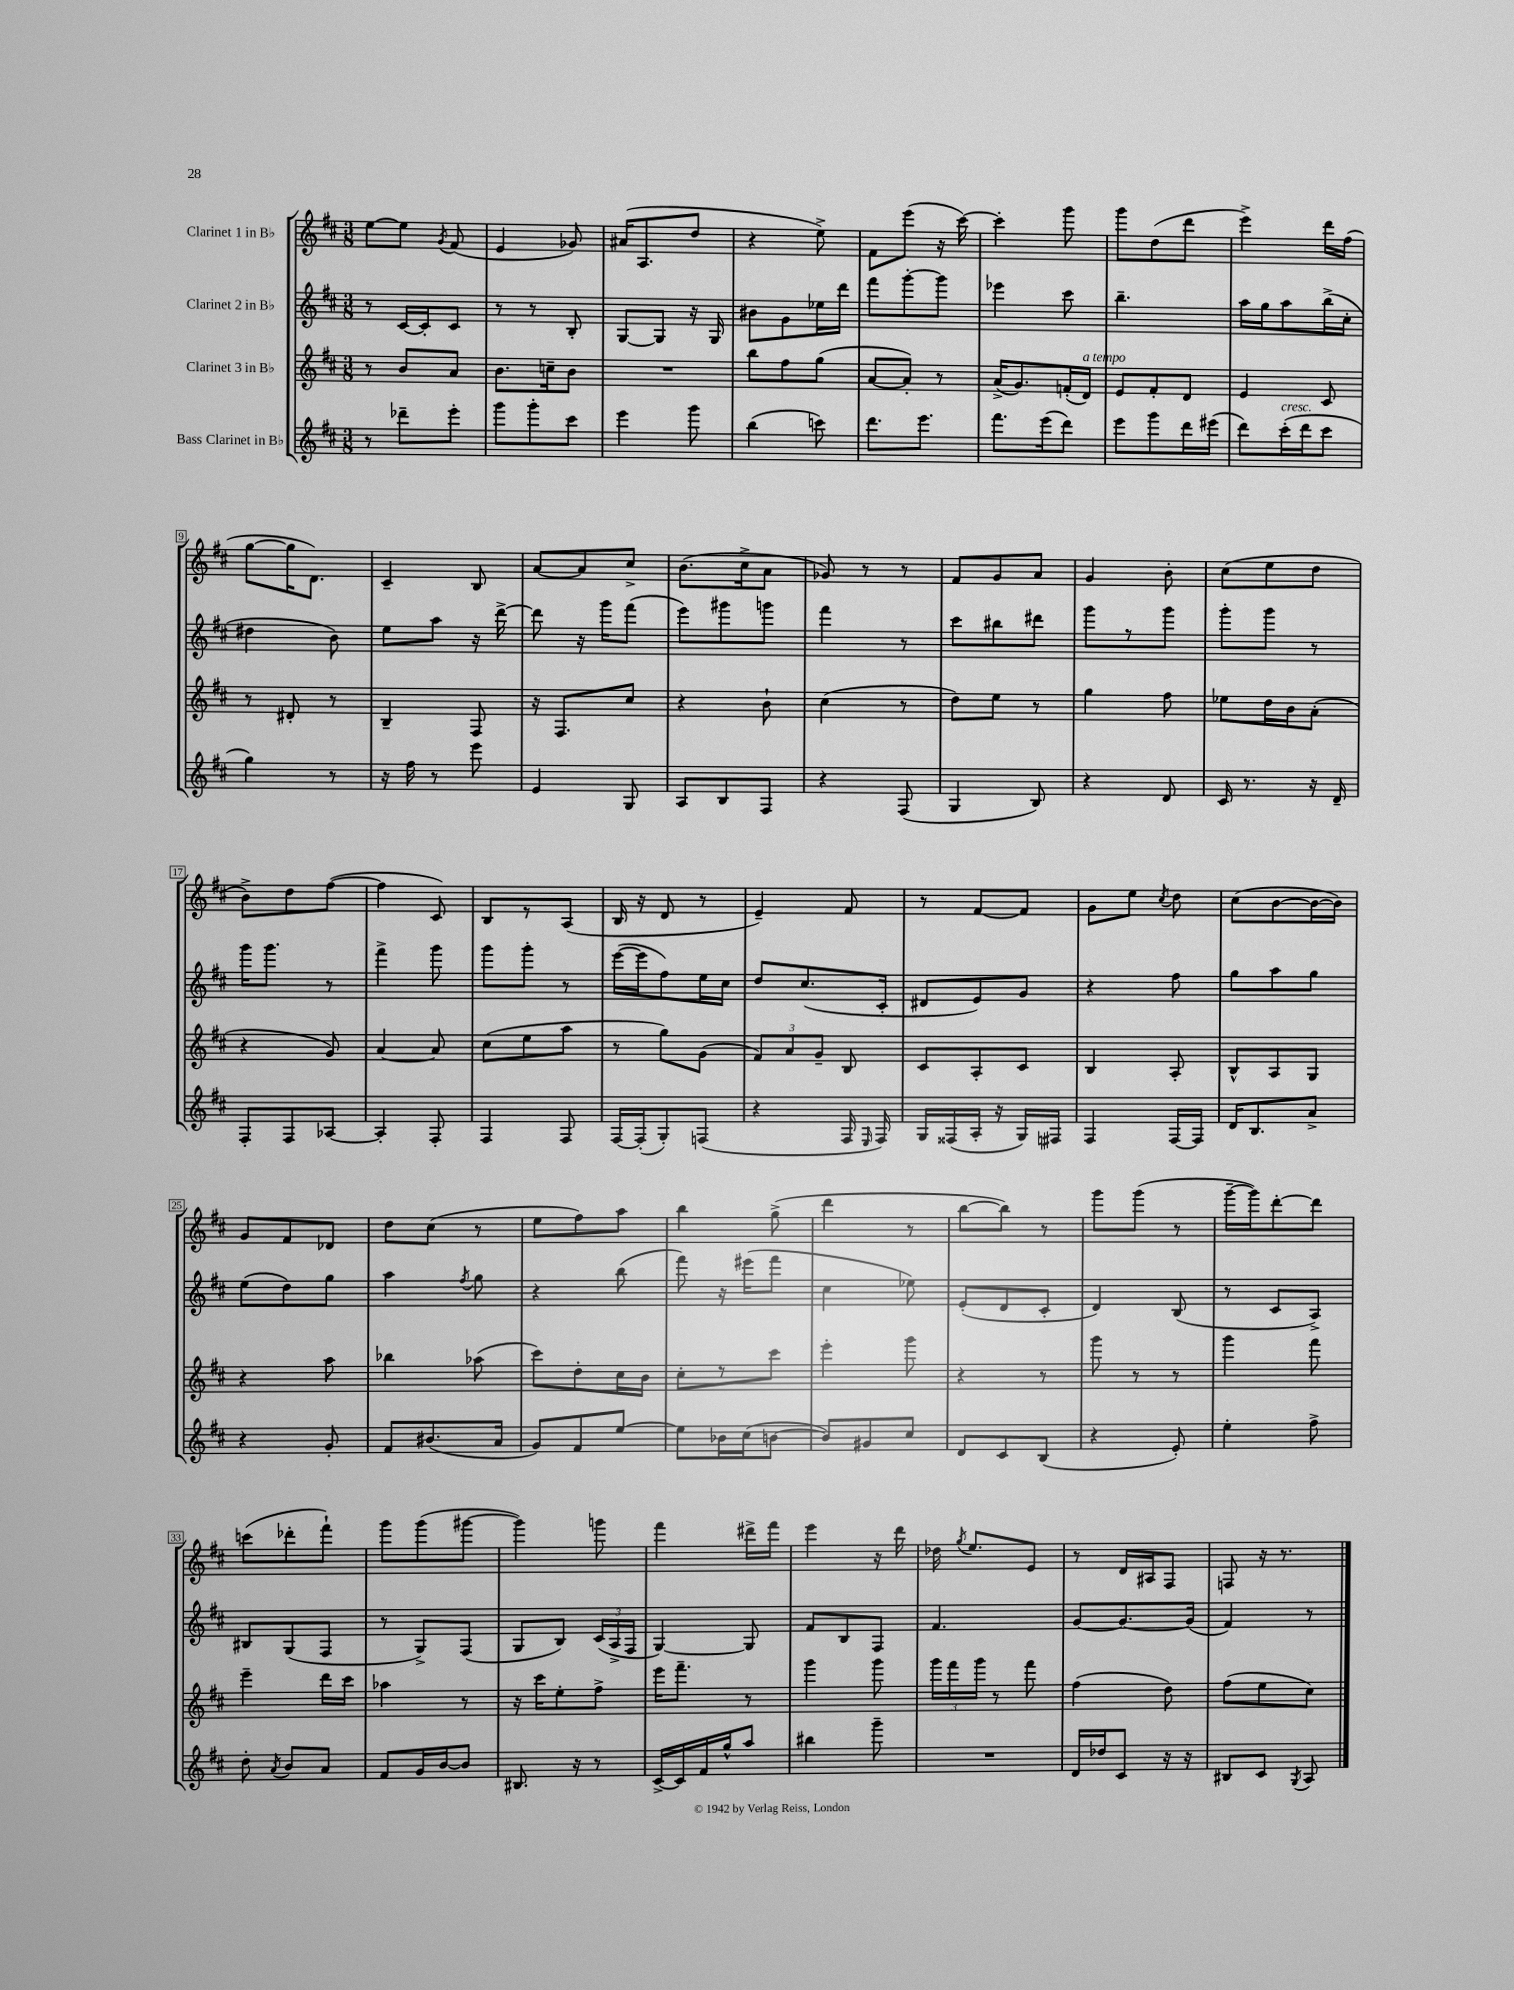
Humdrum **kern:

**kern	**kern	**kern	**kern
*part4	*part3	*part2	*part1
*staff4	*staff3	*staff2	*staff1
*I"Bass Clarinet in B♭	*I"Clarinet 3 in B♭	*I"Clarinet 2 in B♭	*I"Clarinet 1 in B♭
*clefG2	*clefG2	*clefG2	*clefG2
*k[f#c#]	*k[f#c#]	*k[f#c#]	*k[f#c#]
*M3/8	*M3/8	*M3/8	*M3/8
=1	=1	=1	=1
8r	8r	8r	[8ee\L
8ddd-X~\L	8b/L	[16c#/LL	8ee\J]
.	.	16c#'/J]	.
.	.	.	8qg/
8eee'\J	8a/J	8c#/J	(8f#/
=2	=2	=2	=2
8ggg\L	8.b\L	8r	4e/
8ggg'\	.	8r	.
.	16ccn~\k	.	.
8ccc#\J	8b\J	8B'/	8g-X/)
=3	=3	=3	=3
4eee\	4.r	[8G/L	(16a#X/KL
.	.	.	8.A/
.	.	8G/J]	.
8ggg\	.	16r	8dd/J
.	.	16G/	.
=4	=4	=4	=4
(4bb\	8bb\L	8b#X\L	4r
.	8ff#\	8g\	.
8cccn\)	(8gg\J	16ee-X\L	8ee^\)
.	.	16ddd\JJ	.
=5	=5	=5	=5
8.ddd\L	[8a/L	8fff#\L	8f#\L
.	8a'/J])	[8ggg'\	(8eee\J
8.eee\J	.	.	.
.	8r	8ggg\J]	16r
.	.	.	[16ccc#\)
=6	=6	=6	=6
8.fff#\L	(16a^/KL	4eee-X\	4ccc#'\]
.	8.g/)	.	.
(16eee\k	.	.	.
8ddd\J)	(16fn'/L	8ccc#\	8ggg\
!	!LO:TX:a:i:t=a tempo	!	!
.	16d/JJ)	.	.
=7	=7	=7	=7
8eee\L	8e/L	4.bb~\	8ggg\L
8ggg\	8f#'/	.	(8dd\
16ddd\L	8d/J	.	8ddd\J
(16eee#X\JJ	.	.	.
=8	=8	=8	=8
8ddd\L)	4e/	16aa\LL	4eee^\)
.	.	16gg\J	.
!LO:TX:a:i:t=cresc.	!	!	!
(16ccc#'\L	.	8aa\	.
16ddd\J	.	.	.
8ccc#\J	8c#/	(16bb^\L	16ddd\LL
.	.	16cc#'\JJ	(16ff#\JJ
!!LO:LB:g=z
=9	=9	=9	=9
4gg\)	8r	4dd#X\	[8gg\L
.	8d#X'/	.	16gg\K]
.	.	.	8.d\J)
8r	8r	8b\)	.
=10	=10	=10	=10
16r	4B~/	8ee\L	4c#~/
16ff#\	.	.	.
8r	.	8aa\J	.
8eee\	8F#/	16r	8B/
.	.	[16ddd^\	.
=11	=11	=11	=11
4e/	16r	8ddd\]	[8a/L
.	8.F#/L	.	.
.	.	16r	8a/]
.	.	16ggg\KL	.
8G/	8cc#/J	(8fff#\J	8cc#^/J
=12	=12	=12	=12
8A/L	4r	8eee\L)	(8.b\L
8B/	.	8ggg#X\	.
.	.	.	16cc#^\k
8F#/J	8b`\	8gggn\J	8a\J
=13	=13	=13	=13
4r	(4cc#\	4fff#\	8g-X/)
.	.	.	8r
(8F#/	8r	8r	8r
=14	=14	=14	=14
4G/	8dd\L)	8ccc#\L	8f#/L
.	8ee\J	8bb#X\	8g/
8B/)	8r	8ddd#X\J	8a/J
=15	=15	=15	=15
4r	4gg\	8ggg\L	4g/
.	.	8r	.
8d/	8ff#\	8ggg\J	8b'\
=16	=16	=16	=16
16c#/	8ee-X\L	8ggg'\L	(8cc#\L
8.r	.	.	.
.	16dd\L	8ggg\J	8ee\
.	16b\J	.	.
16r	(8a'\J	8r	8dd\J
16d~/	.	.	.
!!LO:LB:g=z
=17	=17	=17	=17
8F#'/L	4r	16ggg\KL	8b^\L)
.	.	8.ggg\J	.
8F#/	.	.	8dd\
[8A-X/J	8g/)	8r	([8ff#\J
=18	=18	=18	=18
4A-'/]	[4a/	4fff#^\	4ff#\]
8F#'/	8a/]	8ggg\	8c#/)
=19	=19	=19	=19
4F#/	(8cc#\L	8ggg\L	8B/L
.	8ee\	8ggg'\J	8r
8F#/	8aa\J	8r	(8A/J
=20	=20	=20	=20
[16F#/LL	8r	([16eee\LL	16B/
(16F#'/J]	.	16eee\J]	16r
8G'/)	8gg\L)	8ff#\)	8d/
(8Fn/J	(8g\J	16ee\L	8r
.	.	16cc#\JJ	.
=21	=21	=21	=21
4r	12f#/L)	8dd/L	4e~/)
.	12a/	.	.
.	.	(8.cc#/	.
.	12g~/J	.	.
16F#/	8B/	.	8f#/
16qqE/	.	.	.
16F#/)	.	16c#'/Jk	.
=22	=22	=22	=22
16G/LL	8c#/L	8d#X/L	8r
(16F##X/	.	.	.
16A'/JJ	8A'/	8e/)	[8f#/L
16r	.	.	.
16G/LL)	8c#/J	8g/J	8f#/J]
16F#X/JJ	.	.	.
=23	=23	=23	=23
4F#/	4B/	4r	8g\L
.	.	.	8ee\J
.	.	.	8qcc#/
[16F#/LL	8A'/	8ff#\	8dd\
16F#/JJ]	.	.	.
=24	=24	=24	=24
16d/KL	8B^^/L	8gg\L	(8cc#\L
8.B/	.	.	.
.	8A/	8aa\	[8b\
8a^/J	8G/J	8gg\J	16b\L_
.	.	.	16b\JJ])
!!LO:LB:g=z
=25	=25	=25	=25
4r	4r	(8ee\L	8g/L
.	.	8dd\)	8f#/
8g'/	8aa\	8gg\J	8d-X/J
=26	=26	=26	=26
8f#/L	4bb-X\	4aa\	8dd\L
(8.b#X/	.	.	(8cc#\J
.	.	8qff#/	.
.	(8aa-X\	8gg\	8r
16a/Jk	.	.	.
=27	=27	=27	=27
8g/L)	8ccc#\L)	4r	8ee\L
8f#/	8dd'\	.	8ff#\)
[8ee/J	16cc#\L	(8bb\	8aa\J
.	16b\JJ	.	.
=28	=28	=28	=28
8ee\L]	8cc#'\L	8fff#\)	4bb\
16b-X\L	8r	16r	.
(16cc#\J	.	(16eee#X\KL	.
[8bn\J	8ccc#\J	8fff#\J	(8gg^\
=29	=29	=29	=29
8b/L])	4eee'\	4cc#\	4ddd\
8g#X/	.	.	.
8cc#/J	8ggg\	8ee-X\)	8r
=30	=30	=30	=30
8d/L	4r	(8e'/L	[8bb\L
8c#/	.	8d/	8bb\J])
(8B/J	8r	8c#'/J	8r
=31	=31	=31	=31
4r	8ggg\	4d/)	8ggg\L
.	8r	.	(8ggg\J
8e'/)	8r	(8B/	8r
=32	=32	=32	=32
4ee'\	4ggg\	8r	[16ggg~\LL
.	.	.	16ggg\J])
.	.	8c#/L	[8ddd'\
8ff#^\	8fff#\	8A^/J)	8ddd\J]
!!LO:LB:g=z
=33	=33	=33	=33
8dd'\	4eee~\	8B#X/L	(8cccn\L
8qa/	.	.	.
8b/L	.	(8G/	8ddd-X'\
8a/J	16ddd\LL	8F#/J	8fff#`\J)
.	16ccc#\JJ	.	.
=34	=34	=34	=34
8f#/L	4aa-X\	8r	8ggg\L
16g/L	.	8G^/L)	(8ggg\
[16b/J	.	.	.
8b/J]	8r	(8F#/J	[8ggg#X\J
=35	=35	=35	=35
8.B#X/	16r	8G/L	4ggg#\])
.	16ccc#\KL	.	.
.	8ee'\	8B/J)	.
16r	.	.	.
8r	8ff#^\J	(24c#/LL	8gggn\
.	.	24A^/	.
.	.	24F#/JJ	.
=36	=36	=36	=36
[16c#^/LL	16eee\KL	[4G/)	4fff#\
16c#/]	8.fff#~\J	.	.
16f#/	.	.	.
16gg^^/J	.	.	.
8aa/J	8r	8G/]	16ddd#X^\LL
.	.	.	16fff#\JJ
=37	=37	=37	=37
4bb#X\	4ggg\	8f#/L	4eee\
.	.	8B/	.
8ggg~\	8ggg\	8F#/J	16r
.	.	.	16ddd\
=38	=38	=38	=38
4.r	24ggg\LL	4.f#/	16dd-X\
.	24fff#\	.	.
.	.	.	8qgg/
.	.	.	8.ee/L
.	24ggg\JJ	.	.
.	8r	.	.
.	8fff#\	.	8e/J
=39	=39	=39	=39
16d/LL	(4ff#\	[8g/L	8r
16dd-X/J	.	.	.
8c#/J	.	8.g/_	16d/LL
.	.	.	16A#X/J
16r	8dd\)	.	8F#/J
16r	.	(16g/Jk]	.
=40	=40	=40	=40
8B#X/L	(8ff#\L	4f#/)	8Fn/
8c#/J	8ee\	.	16r
.	.	.	8.r
8qG/	.	.	.
8A/	8cc#\J)	8r	.
==	==	==	==
*-	*-	*-	*-
